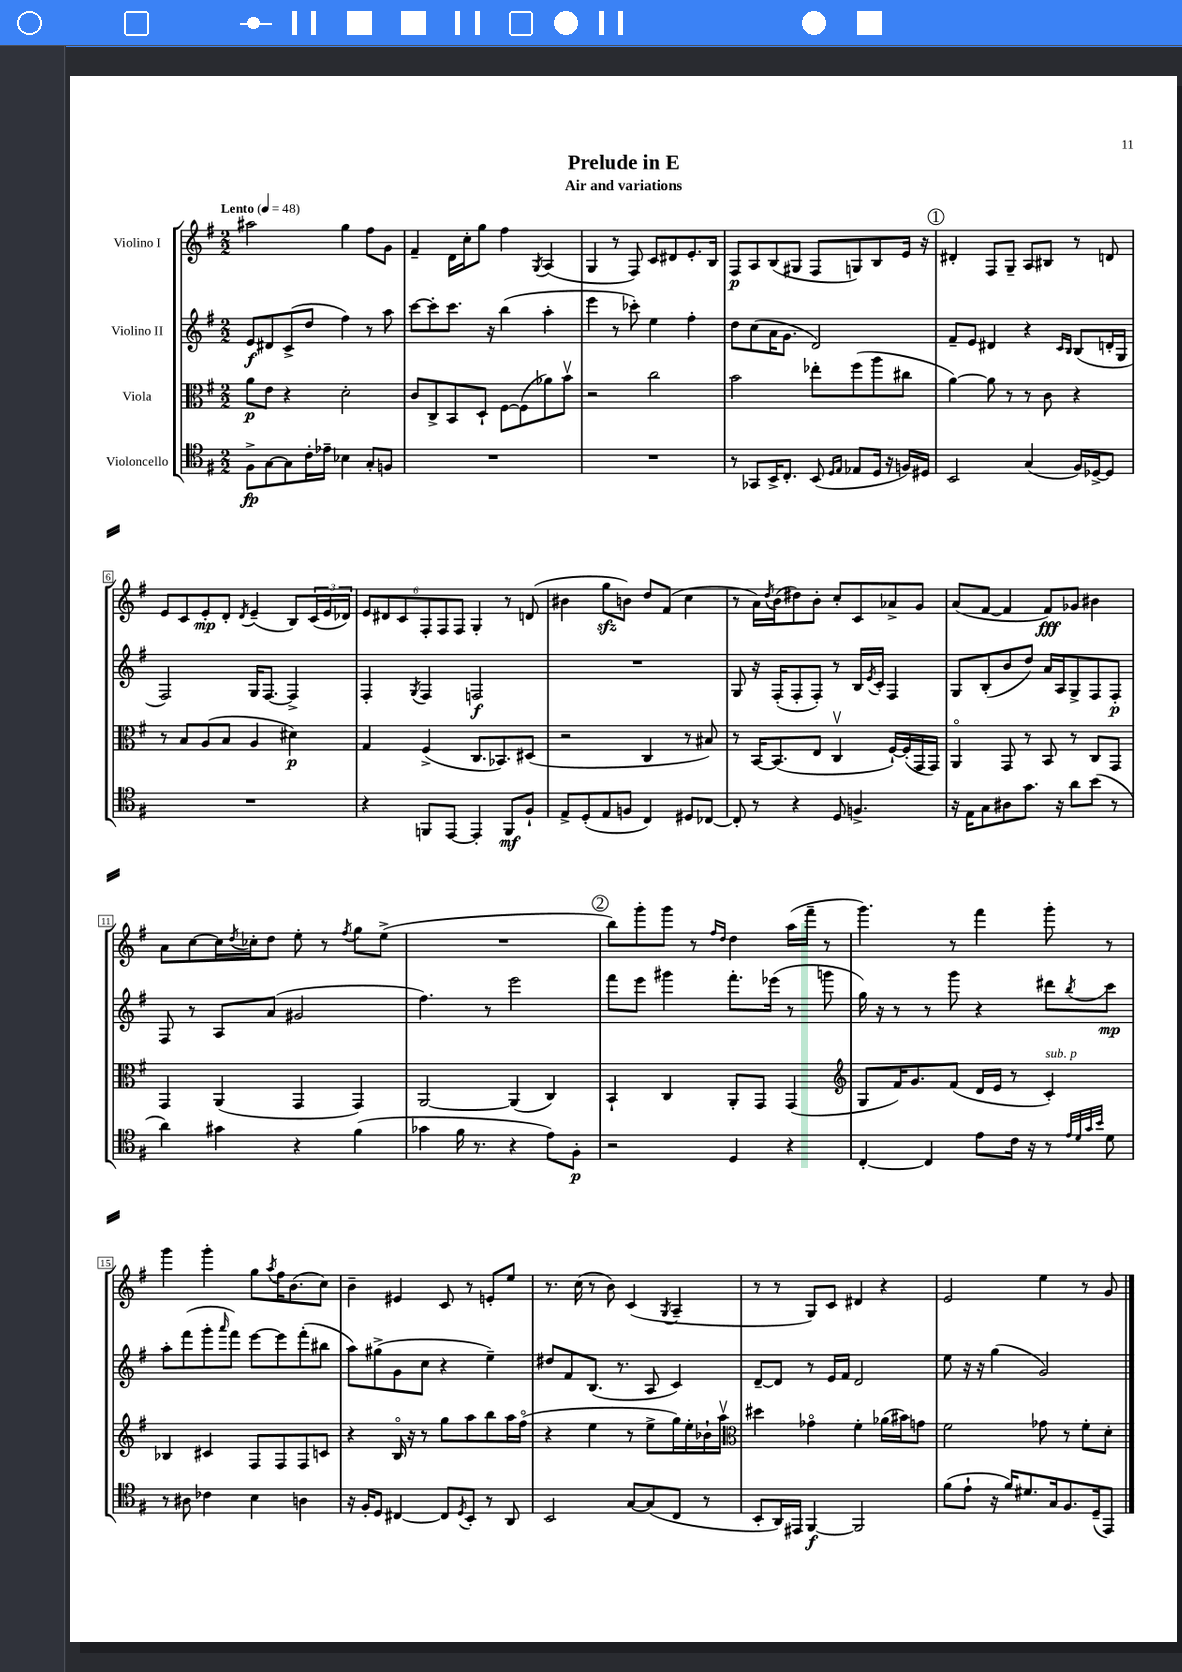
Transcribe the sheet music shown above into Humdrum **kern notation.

**kern	**kern	**kern	**kern
*staff4	*staff3	*staff2	*staff1
*clefC4	*clefC3	*clefG2	*clefG2
*k[f#]	*k[f#]	*k[f#]	*k[f#]
*M2/2	*M2/2	*M2/2	*M2/2
*MM48	*MM48	*MM48	*MM48
8F#^	8a	8e	2aa#
[8G	8e	8d#	.
8G]	4r	(8c^	.
16c'	.	8dd	.
16e-~	.	.	.
4B-	2d'	4ff#)	4gg
8G'	.	8r	8ff#
8F	.	8aa	8g
=	=	=	=
1r	8c	[8ccc	4f#~
.	8C^	8ccc']	.
.	8BB	8.ccc	16d
.	.	.	16cc'
.	8D`	.	8gg
.	.	16r	.
.	[8F#	(4bb	4ff#
.	(8F#]	.	.
.	.	.	8qG
.	8a-)	4aa'	(4A
.	8bv	.	.
=	=	=	=
1r	2r	4eee	4G
.	.	8r	8r
.	.	8ccc-')	8F#)
.	2cc	4ee	8c
.	.	.	8d#
.	.	4ff#'	8.e'
.	.	.	16B
=	=	=	=
8r	2b	8dd	8F#
8GG-	.	(8cc	8A
16BB^	.	16a	(8B
8.C'	.	8.g	.
.	.	.	8G#
(8BB	8ee-'	2d)	8F#
16qqD	.	.	.
16qqE	.	.	.
8E-	(8ff#	.	8G)
16D	8aa	.	8B
16r	.	.	.
16F)	8cc#	.	16e
16D#	.	.	16r
=	=	=	=
2BB	[4a)	8f#~	4d#'
.	.	8e	.
.	8a]	4d#	8F#
.	8r	.	8G~
(4G	8r	4r	8A
.	8c	.	8B#
.	.	16qqc	.
.	.	16qqB	.
16F#)	4r	(8B	8r
[16D-^	.	.	.
8D-]	.	16d'	8d
.	.	16G	.
=	=	=	=
1r	8r	2F#)	8e
.	8B	.	8c
.	(8A	.	8e'
.	8B	.	8d'
.	.	.	8qd
.	4A	16G	(4e~
.	.	[8.F#	.
.	4d#)	4F#^]	8B)
.	.	.	(24c
.	.	.	24e
.	.	.	24d-)
=	=	=	=
4r	4G	4F#'	12e
.	.	.	12d#
.	.	.	12c
.	.	8qG	.
8FF	(4F#^	4F#	12F#'
.	.	.	12F#
[8EE	.	.	.
.	.	.	12F#
4EE']	8.C	2F	4G'
.	8.BB-)	.	.
8FF	.	.	8r
8F#`	(8D#	.	(8d
=	=	=	=
8E^	2r	1r	4b#
(8D'	.	.	.
8E	.	.	8gg
8F	.	.	8b)
4C)	4C	.	8dd
.	.	.	(8f#
8D#	8r	.	4cc
[8C-	8B#)	.	.
=	=	=	=
8C-']	8r	8G	8r
8r	[16BB	16r	16a)
.	.	.	8qdd
.	(8.BB]	(16F#'	(16b
4r	.	8F#'	8dd#)
.	8E	8F#')	8b'
8D	4Cv	8r	8cc'
4.F^	.	16B	8c
.	.	8qe	.
.	.	16c'	.
.	[16F#`)	4F#	8a-^
.	(16F#']	.	.
.	16GG	.	8g
.	16GG)	.	.
=	=	=	=
16r	4AAo	8G	(8a
16E	.	.	.
8G	.	(8B'	[8f#
8A#	8GG	8b	4f#]
8.g	8r	8dd)	.
.	8BB	16a	8f#)
16r	.	16A	.
8a	8r	8G^	8g-
(8b	8C	8F#	4b#
8r	8GG	8F#'	.
=	=	=	=
4a)	4GG	8F#	8a
.	.	8r	[8cc
4g#	(4AA	8A	16cc]
.	.	.	8qdd
.	.	.	16cc-'
.	.	(8a	8dd
4r	4GG	2g#	8ee'
.	.	.	8r
.	.	.	8qff#
(4f#	4GG)	.	8gg
.	.	.	(8ee^
=	=	=	=
4g-	[2AA	4.ff#)	1r
16f#	.	.	.
8.r	.	.	.
.	.	8r	.
4r	(4AA]	2eee	.
8e)	4C)	.	.
8F#'	.	.	.
=	=	=	=
2r	4BB`	8fff#	8bb)
.	.	8eee	8ggg'
.	4C	4ggg#	8ggg
.	.	.	8r
.	.	.	16qqff#
.	.	.	16qqdd
4D	8AA'	8.fff#'	4dd
.	8GG	.	.
.	.	(16eee-	.
4r	(4GG	8r	(16aa
.	.	.	16fff#~
.	.	8ggg	8r
=	=	=	=
*	*clefG2	*	*
[4C'	8G	16gg)	4.ggg)
.	.	16r	.
.	16f#)	8r	.
.	8.g	.	.
4C]	.	8r	.
.	(8f#	8ggg	8r
8e	16d	4r	4fff#
.	16e	.	.
16c	8r	.	.
16r	.	.	.
8r	4c')	8ddd#	8ggg'
32qqe	.	.	.
32qqd	.	.	.
32qqg	.	.	.
32qqb	.	8qbb	.
8d	.	8ccc	8r
=	=	=	=
8r	4B-	8aa'	4ggg
8A#	.	(8fff#	.
4c-	4c#	8ggg'	4ggg'
.	.	16qqaaa	.
.	.	8fff#)	.
4B	8F#	[8eee	8gg
.	.	.	8qaa
.	8F#	8eee]	16ff#
.	.	.	(8.b
4A	8F#	(8fff#'	.
.	8c	8bb#	8cc)
=	=	=	=
16r	4r	8aa)	4b~
16F#'	.	.	.
8D	.	(8gg#^	.
[4C#	16Bo	8g	4e#
.	16r	.	.
.	8r	8cc	.
8C#]	8gg	4r	8c
8qD	.	.	.
8BB'	8aa	.	8r
8r	8bb	4ee~)	8e'
8AA	16aa	.	8ee
.	(16ff#o	.	.
=	=	=	=
2BB	4r	8dd#	8.r
.	.	8f#	.
.	.	.	(16cc
.	4ee	(8.B	8r
.	.	.	8b)
.	.	8.r	.
[8G	8r	.	(4c
(8G]	8ee^	8A	.
.	.	.	8qG
8C	16gg)	4c)	4A~
.	16ee'	.	.
8r	16b-`	.	.
.	16aav	.	.
=	=	=	=
*	*clefC3	*	*
8BB'	4dd#	[8d~	8r
16AA)	.	8d]	8r
16EE#	.	.	.
[4FF#	4g-o	8r	8G)
.	.	16e	8c
.	.	16f#	.
2FF#]	4f#'	2d	4d#
.	(16a-	.	4r
.	16b#)	.	.
.	8g	.	.
=	=	=	=
(8f#	2f#	8ee	2e
8e`	.	16r	.
.	.	16r	.
16r	.	(4gg	.
16f#)	.	.	.
8.d#	.	.	.
.	8g-	2g)	4ee
16G	.	.	.
8.F#	8r	.	.
.	8f#'	.	8r
(16D~	.	.	.
8EE)	8d'	.	8g
==	==	==	==
*-	*-	*-	*-
